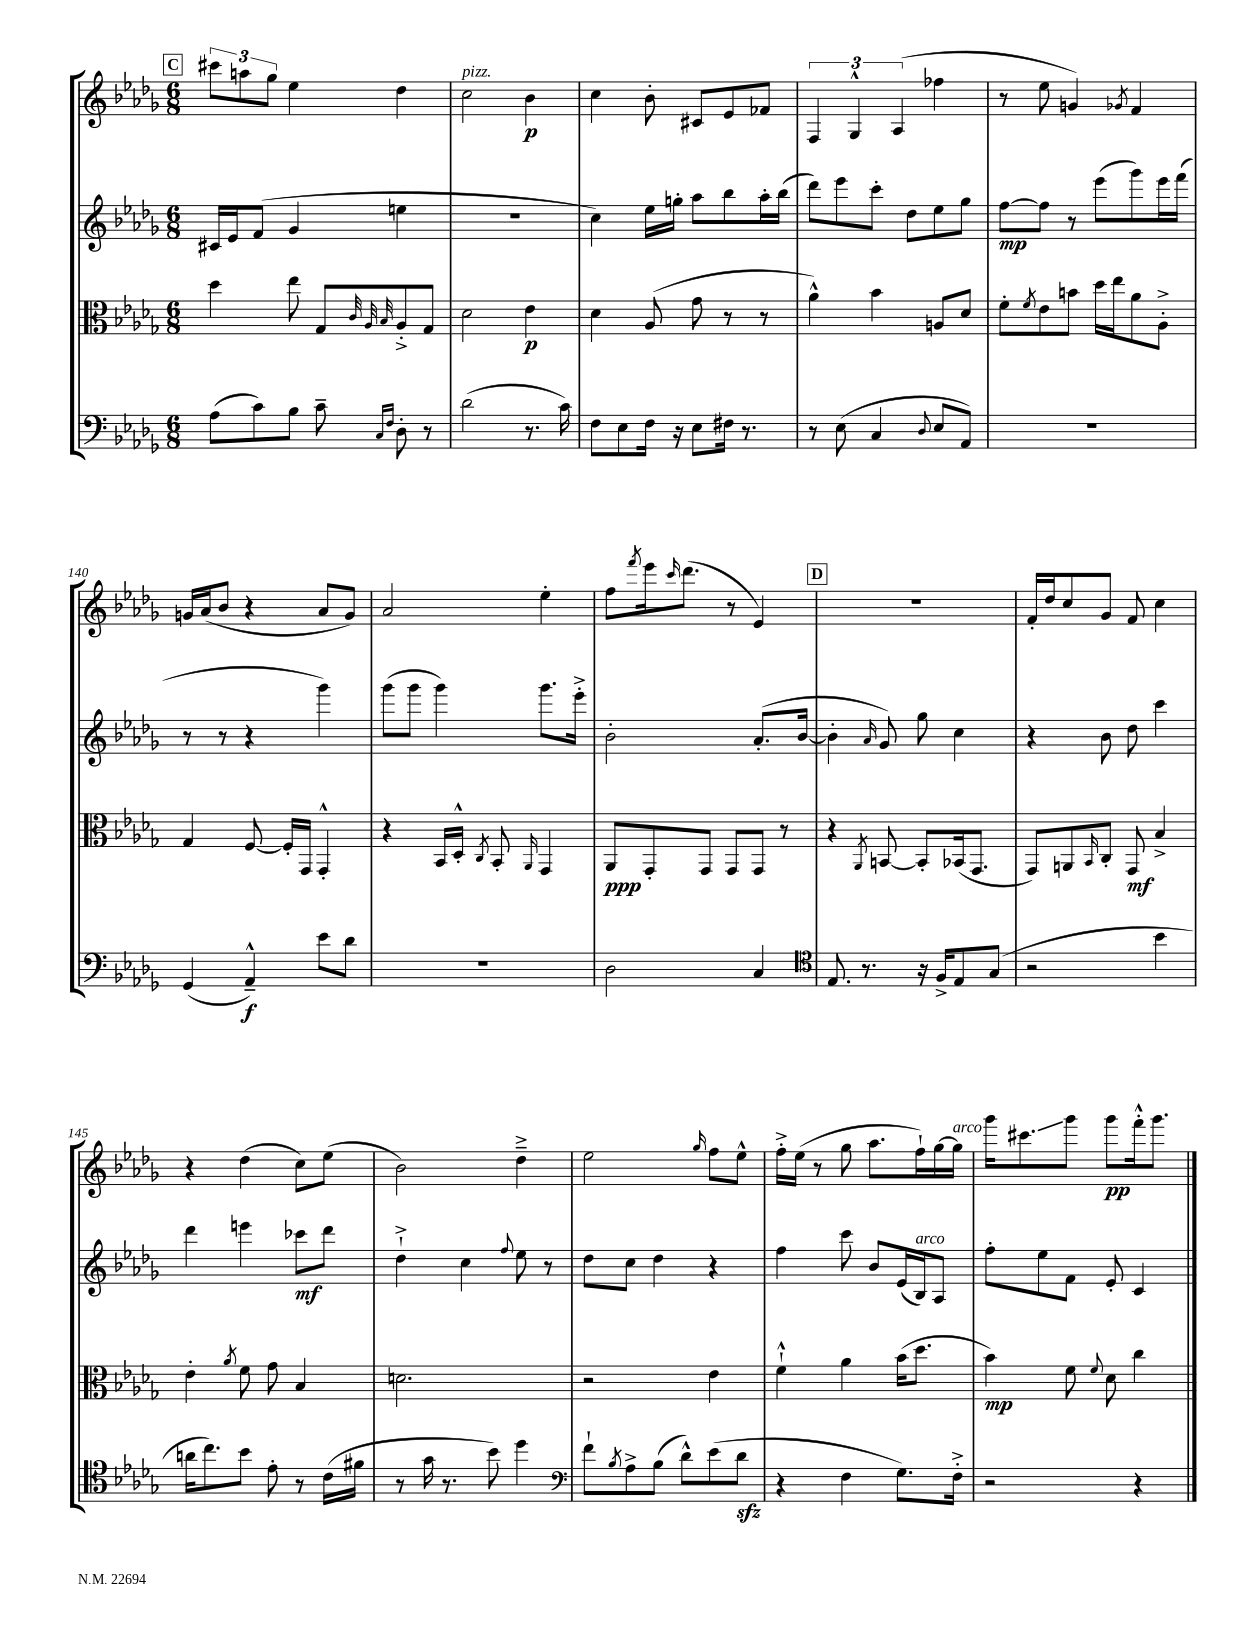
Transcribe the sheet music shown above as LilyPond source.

<<
\new StaffGroup <<
\new Staff = "s0" {
    \clef treble \key des \major \numericTimeSignature \time 6/8
    \mark \markup { \box "C" } \tuplet 3/2 { cis'''8 a''8 ges''8 } ees''4 des''4 |
    c''2^\markup { \italic "pizz." } bes'4\p |
    c''4 bes'8-. cis'8 ees'8 fes'8 |
    \tuplet 3/2 { f4 ges4-^ aes4( } fes''4 |
    r8 ees''8 g'4) \acciaccatura { ges'8 } f'4 |
    g'16 aes'16( bes'8 r4 aes'8 g'8) |
    aes'2 ees''4-. |
    f''8 \acciaccatura { f'''8 } ees'''16 \grace { c'''16 } des'''8.( r8 ees'4) |
    \mark \markup { \box "D" } R2. |
    f'16-. des''16 c''8 ges'8 f'8 c''4 |
    r4 des''4( c''8) ees''8( |
    bes'2) des''4---> |
    ees''2 \grace { ges''16 } f''8 ees''8-^ |
    f''16-.-> ees''16( r8 ges''8 aes''8. f''16-!) ges''16~ ges''16^\markup { \italic "arco" } |
    ges'''16 cis'''8.\glissando ges'''8 ges'''8\pp f'''16-.-^ ges'''8. \bar "|." |
}
\new Staff = "s1" {
    \clef treble \key des \major \numericTimeSignature \time 6/8
    \mark \markup { \box "C" } cis'16 ees'16 f'8( ges'4 e''4 |
    R2. |
    c''4) ees''16 g''16-. aes''8 bes''8 aes''16-. bes''16( |
    des'''8) ees'''8 c'''8-. des''8 ees''8 ges''8 |
    f''8~\mp f''8 r8 ees'''8( ges'''8) ees'''16 f'''16( |
    r8 r8 r4 ges'''4) |
    ges'''8( ges'''8 ges'''4) ges'''8. ees'''16-.-> |
    bes'2-. aes'8.-.( bes'16~ |
    \mark \markup { \box "D" } bes'4-. \grace { aes'16 } ges'8) ges''8 c''4 |
    r4 bes'8 des''8 c'''4 |
    des'''4 e'''4 ces'''8\mf des'''8 |
    des''4-!-> c''4 \appoggiatura { f''8 } ees''8 r8 |
    des''8 c''8 des''4 r4 |
    f''4 c'''8 bes'8 ees'16( bes16^\markup { \italic "arco" }) aes8 |
    f''8-. ees''8 f'8 ees'8-. c'4 \bar "|." |
}
\new Staff = "s2" {
    \clef alto \key des \major \numericTimeSignature \time 6/8
    \mark \markup { \box "C" } des''4 ees''8 ges8 \grace { c'32 aes32 bes32 } aes8-.-> ges8 |
    des'2 ees'4\p |
    des'4 aes8( ges'8 r8 r8 |
    aes'4-^) bes'4 a8 des'8 |
    f'8-. \acciaccatura { f'8 } ees'8 b'8 des''16 ees''16 aes'8 aes8-.-> |
    ges4 f8~ f16-. ges,16 ges,4-.-^ |
    r4 bes,16 des16-.-^ \acciaccatura { c8 } bes,8-. \grace { aes,16 } ges,4 |
    aes,8\ppp ges,8-. ges,8 ges,8 ges,8 r8 |
    \mark \markup { \box "D" } r4 \acciaccatura { aes,8 } b,8~ b,8-. bes,16( ges,8. |
    ges,8) a,8 \grace { bes,16 } c8-. ges,8\mf bes4-> |
    ees'4-. \acciaccatura { aes'8 } f'8 ges'8 bes4 |
    d'2. |
    r2 ees'4 |
    f'4-!-^ aes'4 bes'16( des''8. |
    bes'4\mp) f'8 \appoggiatura { f'8 } des'8 c''4 \bar "|." |
}
\new Staff = "s3" {
    \clef bass \key des \major \numericTimeSignature \time 6/8
    \mark \markup { \box "C" } aes8( c'8) bes8 c'8-- \grace { c16 f16 } des8-. r8 |
    des'2( r8. c'16) |
    f8 ees8 f16 r16 ees8 fis16 r8. |
    r8 ees8( c4 \appoggiatura { des8 } ees8 aes,8) |
    R2. |
    ges,4( aes,4---^\f) ees'8 des'8 |
    R2. |
    des2 c4 |
    \mark \markup { \box "D" } \clef tenor ees8. r8. r16 f16-> ees8 ges8( |
    r2 bes'4 |
    a'16 c''8.) bes'8 ees'8-. r8 c'16( fis'16 |
    r8 ges'16 r8. bes'8) des''4 |
    \clef bass f'8-! \acciaccatura { bes8 } aes8-> bes8( des'8-^) ees'8( des'8\sfz |
    r4 f4 ges8.) f16-.-> |
    r2 r4 \bar "|." |
}
>>
>>
\layout { \context { \Score currentBarNumber = #135 } }
